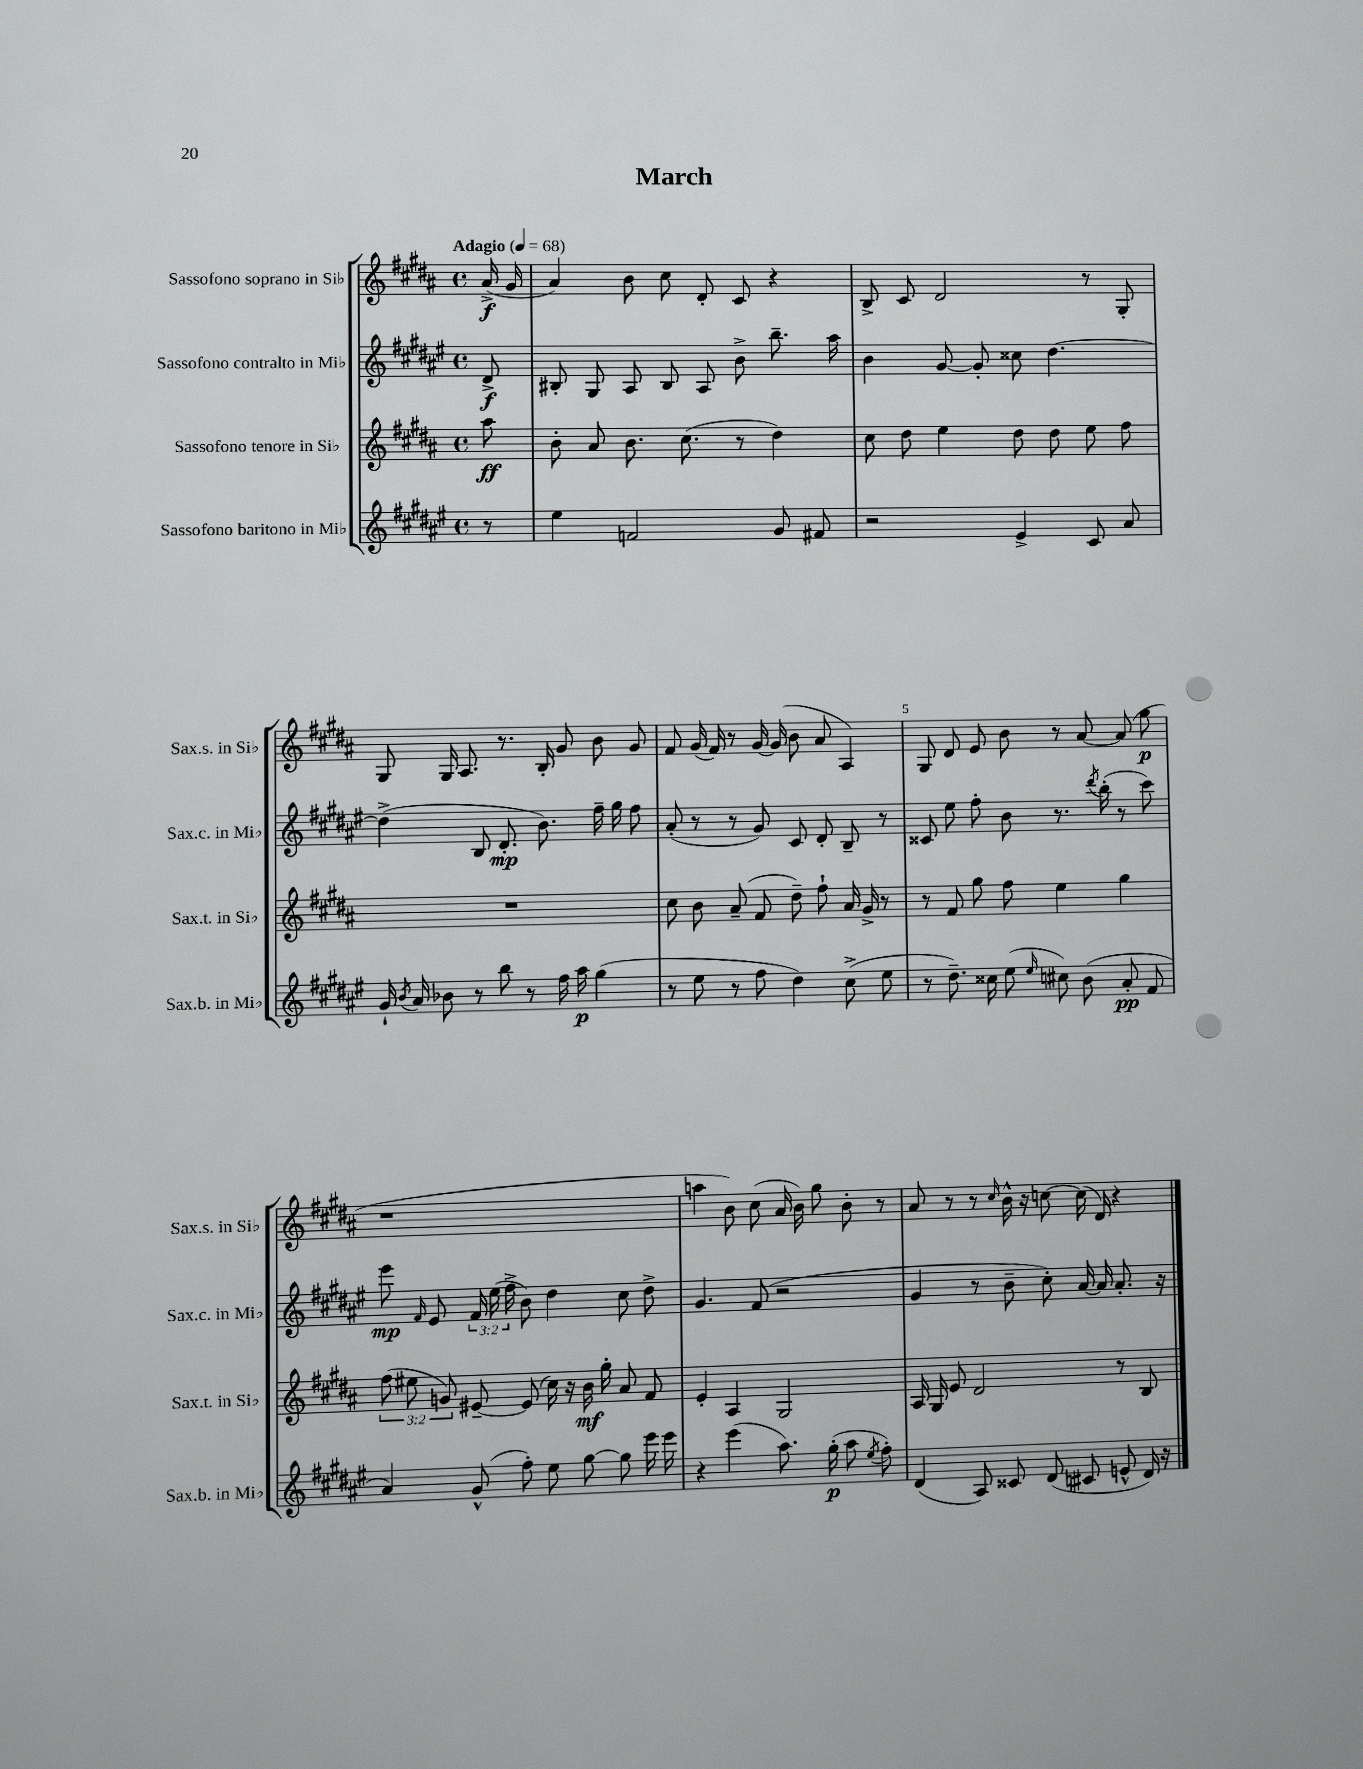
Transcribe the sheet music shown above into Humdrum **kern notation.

**kern	**dynam	**kern	**dynam	**kern	**dynam	**kern	**dynam
*part4	*part4	*part3	*part3	*part2	*part2	*part1	*part1
*staff4	*staff4	*staff3	*staff3	*staff2	*staff2	*staff1	*staff1
*I"Sassofono baritono in Mi♭	*	*I"Sassofono tenore in Si♭	*	*I"Sassofono contralto in Mi♭	*	*I"Sassofono soprano in Si♭	*
*I'Sax.b. in Mi♭	*	*I'Sax.t. in Si♭	*	*I'Sax.c. in Mi♭	*	*I'Sax.s. in Si♭	*
*clefG2	*	*clefG2	*	*clefG2	*	*clefG2	*
*k[f#c#g#d#a#e#]	*	*k[f#c#g#d#a#]	*	*k[f#c#g#d#a#e#]	*	*k[f#c#g#d#a#]	*
*M4/4	*	*M4/4	*	*M4/4	*	*M4/4	*
*met(c)	*	*met(c)	*	*met(c)	*	*met(c)	*
*MM68	*	*MM68	*	*MM68	*	*MM68	*
=	=	=	=	=	=	=	=
!	!	!	!	!	!	!LO:TX:a:B:t=Adagio	!
8r	.	8aa#\	ff	8d#^/	f	(16a#^/	f
.	.	.	.	.	.	16g#/	.
=1	=1	=1	=1	=1	=1	=1	=1
4ee#\	.	8b'\	.	8B#X'/	.	4a#/)	.
.	.	8a#/	.	8G#/	.	.	.
2fn/	.	8.b\	.	8A#/	.	8b\	.
.	.	.	.	8B#/	.	8cc#\	.
.	.	(8.cc#\	.	.	.	.	.
.	.	.	.	8A#/	.	8d#'/	.
.	.	8r	.	8b^\	.	8c#/	.
8g#/	.	4dd#\)	.	8.bb~\	.	4r	.
8f#X/	.	.	.	.	.	.	.
.	.	.	.	16aa#\	.	.	.
=2	=2	=2	=2	=2	=2	=2	=2
2r	.	8cc#\	.	4b\	.	8B^/	.
.	.	8dd#\	.	.	.	8c#/	.
.	.	4ee\	.	[8g#/	.	2d#/	.
.	.	.	.	8g#'/]	.	.	.
4e#^/	.	8dd#\	.	8cc##X\	.	.	.
.	.	8dd#\	.	[4.dd#\	.	.	.
8c#/	.	8ee\	.	.	.	8r	.
8a#/	.	8ff#\	.	.	.	8G#'/	.
!!LO:LB:g=z
=3	=3	=3	=3	=3	=3	=3	=3
16g#`/	.	1r	.	(4dd#^\]	.	8G#/	.
8qb/	.	.	.	.	.	.	.
16a#/	.	.	.	.	.	.	.
8b-X\	.	.	.	.	.	16G#/	.
.	.	.	.	.	.	8.A#/	.
8r	.	.	.	8B/	.	.	.
8bb\	.	.	.	8.d#'/	mp	8.r	.
8r	.	.	.	.	.	.	.
.	.	.	.	8.b\)	.	16B'/	.
16ff#\	.	.	.	.	.	8g#/	.
16aa#\	p	.	.	.	.	.	.
(4gg#\	.	.	.	16ff#~\	.	8b\	.
.	.	.	.	16gg#\	.	.	.
.	.	.	.	8ff#\	.	8g#/	.
=4	=4	=4	=4	=4	=4	=4	=4
8r	.	8cc#\	.	(8a#'/	.	8f#/	.
8ee#\	.	8b\	.	8r	.	(16g#/	.
.	.	.	.	.	.	16f#/)	.
8r	.	(8a#~/	.	8r	.	8r	.
8ff#\	.	8f#/	.	8g#/)	.	[16g#/	.
.	.	.	.	.	.	(16g#/]	.
4dd#\)	.	8dd#~\)	.	8c#/	.	8b\	.
.	.	8ff#`\	.	8d#'/	.	8a#/	.
(8cc#^\	.	16a#/	.	8B~/	.	4A#/)	.
.	.	16g#^/	.	.	.	.	.
8ee#\	.	8r	.	8r	.	.	.
=5	=5	=5	=5	=5	=5	=5	=5
8r	.	8r	.	8c##X/	.	8G#/	.
8.dd#~\)	.	8f#/	.	8ee#\	.	8d#/	.
.	.	8gg#\	.	8ff#'\	.	8e/	.
16cc##X\	.	.	.	.	.	.	.
(8ee#\	.	8ff#\	.	8b\	.	8b\	.
16qqee#/	.	.	.	.	.	.	.
8cc#X\)	.	4ee\	.	8.r	.	8r	.
(8b\	.	.	.	.	.	[8a#/	.
.	.	.	.	8qddd#/	.	.	.
.	.	.	.	(16bb'\	.	.	.
8a#'/	pp	4gg#\	.	8r	.	(8a#/]	.
8f#/	.	.	.	8ccc#\)	.	8gg#\	p
!!LO:LB:g=z
=6	=6	=6	=6	=6	=6	=6	=6
4a#/)	.	(12ff#\	.	8eee#\	mp	1r	.
.	.	12ee#X\	.	.	.	.	.
.	.	.	.	16qqf#/	.	.	.
.	.	.	.	8e#/	.	.	.
.	.	12gn/)	.	.	.	.	.
(8g#^^/	.	[8e#X~/	.	24f#/	.	.	.
.	.	.	.	(24ee#\	.	.	.
.	.	.	.	24ff#^\	.	.	.
8ff#'\)	.	(8e#/]	.	8b\)	.	.	.
8ee#\	.	16cc#\)	.	4dd#\	.	.	.
.	.	16r	.	.	.	.	.
[8gg#\	.	16b\	mf	.	.	.	.
.	.	16gg#'\	.	.	.	.	.
8gg#\]	.	8a#/	.	8cc#\	.	.	.
16eee#\	.	8f#/	.	8dd#^\	.	.	.
16eee#\	.	.	.	.	.	.	.
=7	=7	=7	=7	=7	=7	=7	=7
4r	.	4e'/	.	4.g#/	.	4aan\	.
(4eee#\	.	4A#/	.	.	.	8b\)	.
.	.	.	.	(8f#/	.	(8cc#\	.
8.aa#\)	.	2G#/	.	2r	.	16a#/	.
.	.	.	.	.	.	16b\)	.
.	.	.	.	.	.	8gg#\	.
(16gg#'\	p	.	.	.	.	.	.
8aa#\	.	.	.	.	.	8b'\	.
8qee#/	.	.	.	.	.	.	.
8ff#'\)	.	.	.	.	.	8r	.
=8	=8	=8	=8	=8	=8	=8	=8
(4d#/	.	16A#/	.	4g#/	.	8a#/	.
.	.	16G#/	.	.	.	.	.
.	.	8e/	.	.	.	8r	.
8A#/)	.	2d#/	.	8r	.	8r	.
.	.	.	.	.	.	16qqcc#/	.
8c##X/	.	.	.	8b~\	.	16b^^\	.
.	.	.	.	.	.	16r	.
(8d#/	.	.	.	8cc#'\)	.	[8ccn\	.
8c#X/	.	.	.	[16a#/	.	(16cc\]	.
.	.	.	.	16a#/]	.	16d#/)	.
8en^^/	.	8r	.	8.a#'/	.	4r	.
16d#/)	.	8B/	.	.	.	.	.
16r	.	.	.	16r	.	.	.
==	==	==	==	==	==	==	==
*-	*-	*-	*-	*-	*-	*-	*-
